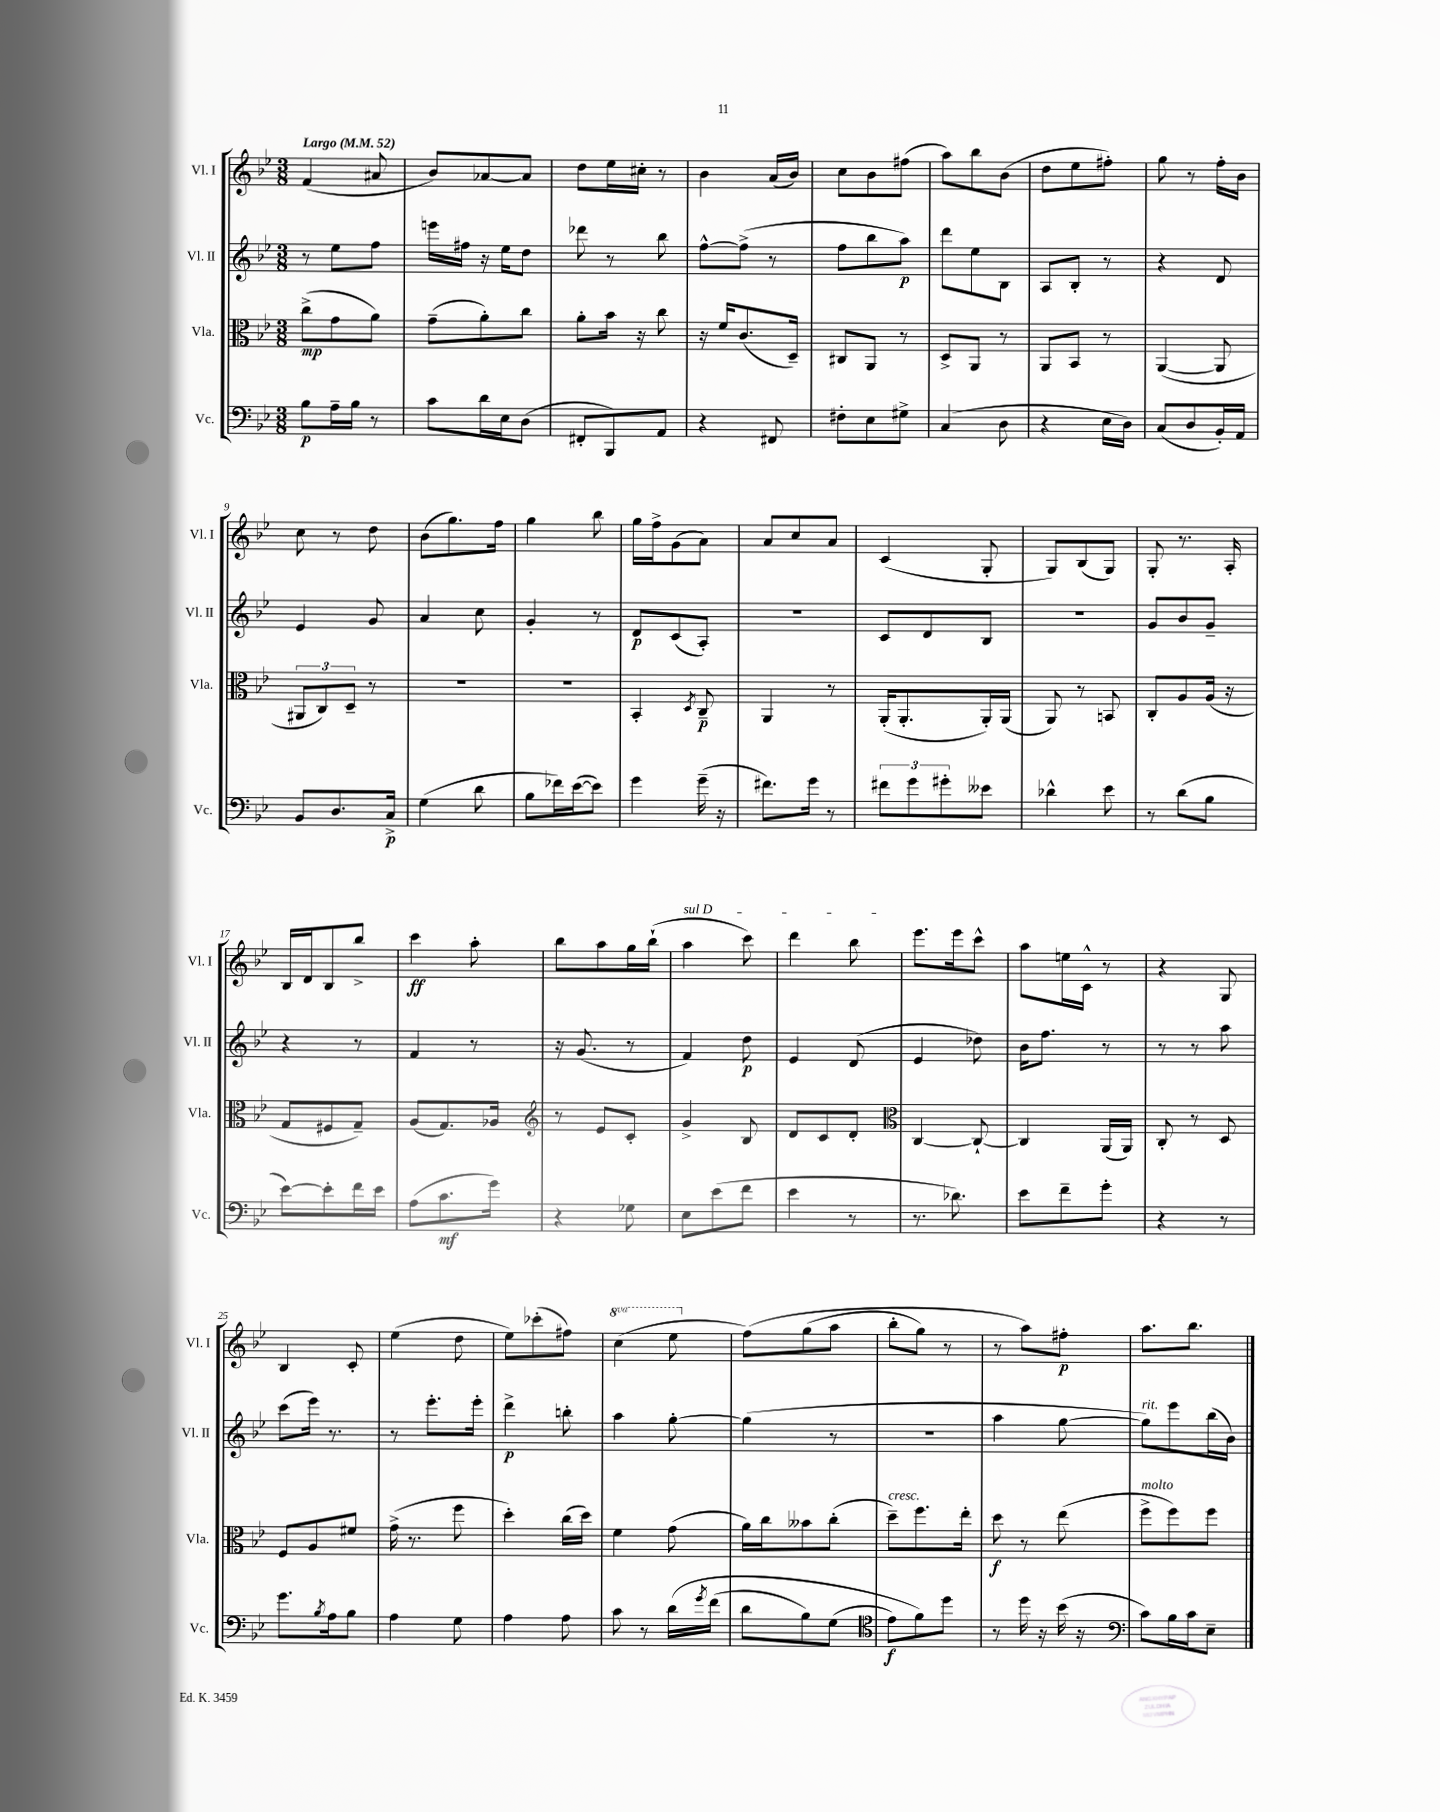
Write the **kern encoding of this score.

**kern	**dynam	**kern	**dynam	**kern	**dynam	**kern	**dynam
*part4	*part4	*part3	*part3	*part2	*part2	*part1	*part1
*staff4	*staff4	*staff3	*staff3	*staff2	*staff2	*staff1	*staff1
*I"Vc.	*	*I"Vla.	*	*I"Vl. II	*	*I"Vl. I	*
*I'Vc.	*	*I'Vla.	*	*I'Vl. II	*	*I'Vl. I	*
*clefF4	*	*clefC3	*	*clefG2	*	*clefG2	*
*k[b-e-]	*	*k[b-e-]	*	*k[b-e-]	*	*k[b-e-]	*
*M3/8	*	*M3/8	*	*M3/8	*	*M3/8	*
*MM52	*	*MM52	*	*MM52	*	*MM52	*
=1	=1	=1	=1	=1	=1	=1	=1
!	!	!	!	!	!	!LO:TX:a:B:t=Largo	!
8B-\L	p	(8cc^\L	mp	8r	.	(4f/	.
16A~\L	.	8g\	.	8ee-\L	.	.	.
16B-\JJ	.	.	.	.	.	.	.
8r	.	8a\J)	.	8ff\J	.	8a#X/	.
=2	=2	=2	=2	=2	=2	=2	=2
8c\L	.	(8g~\L	.	16eeen\LL	.	8b-/L)	.
.	.	.	.	16ff#X\JJ	.	.	.
16d\L	.	8a'\)	.	16r	.	[8a-X/	.
16E-\J	.	.	.	16ee-\KL	.	.	.
(8D\J	.	8cc\J	.	8dd\J	.	8a-/J]	.
=3	=3	=3	=3	=3	=3	=3	=3
8FF#X'/L	.	8a'\L	.	8ddd-X\	.	8dd\L	.
8BBB-/)	.	16b-\Jk	.	8r	.	16ee-\L	.
.	.	16r	.	.	.	16cc#X'\JJ	.
8AA/J	.	8cc\	.	8bb-\	.	8r	.
=4	=4	=4	=4	=4	=4	=4	=4
4r	.	16r	.	[8ff^^\L	.	4b-\	.
.	.	16f/KL	.	.	.	.	.
.	.	(8.c/	.	(8ff^\J]	.	.	.
8FF#X/	.	.	.	8r	.	(16a/LL	.
.	.	16D~/Jk)	.	.	.	16b-/JJ)	.
=5	=5	=5	=5	=5	=5	=5	=5
8F#X'\L	.	8C#X/L	.	8ff\L	.	8cc\L	.
8E-\	.	8AA/J	.	8bb-\	.	8b-\	.
8G#X^\J	.	8r	.	8aa\J)	p	(8ff#X\J	.
=6	=6	=6	=6	=6	=6	=6	=6
(4C/	.	8D^/L	.	8ddd\L	.	8aa\L)	.
.	.	8AA/J	.	8ee-\	.	8bb-\	.
8D\	.	8r	.	8B-\J	.	(8b-\J	.
=7	=7	=7	=7	=7	=7	=7	=7
4r	.	8AA/L	.	8A/L	.	8dd\L	.
.	.	8BB-/J	.	8B-'/J	.	8ee-\	.
16E-\LL	.	8r	.	8r	.	8ff#X'\J)	.
16D\JJ)	.	.	.	.	.	.	.
=8	=8	=8	=8	=8	=8	=8	=8
(8C/L	.	([4AA/	.	4r	.	8gg\	.
8D/	.	.	.	.	.	8r	.
16BB-'/L)	.	8AA/]	.	8d/	.	16ff'\LL	.
16AA/JJ	.	.	.	.	.	16b-\JJ	.
!!LO:LB:g=z
=9	=9	=9	=9	=9	=9	=9	=9
8BB-/L	.	12AA#X/L	.	4e-/	.	8cc\	.
.	.	12C/)	.	.	.	.	.
8.D/	.	.	.	.	.	8r	.
.	.	12D~/J	.	.	.	.	.
.	.	8r	.	8g/	.	8dd\	.
16C^/Jk	p	.	.	.	.	.	.
=10	=10	=10	=10	=10	=10	=10	=10
(4G\	.	4.r	.	4a/	.	(8b-\L	.
.	.	.	.	.	.	8.gg\)	.
8d\	.	.	.	8cc\	.	.	.
.	.	.	.	.	.	16ff\Jk	.
=11	=11	=11	=11	=11	=11	=11	=11
8B-\L	.	4.r	.	4g'/	.	4gg\	.
16f-X\L)	.	.	.	.	.	.	.
([16e-\J	.	.	.	.	.	.	.
8e-\J])	.	.	.	8r	.	8bb-\	.
=12	=12	=12	=12	=12	=12	=12	=12
4g\	.	4BB-'/	.	8d/L	p	16gg\LL	.
.	.	.	.	.	.	16ff^\J	.
.	.	.	.	(8c/	.	(8g\	.
.	.	8qD/	.	.	.	.	.
(16g~\	.	8C~/	p	8A'/J)	.	8a\J)	.
16r	.	.	.	.	.	.	.
=13	=13	=13	=13	=13	=13	=13	=13
8.f#X\L)	.	4AA/	.	4.r	.	8a/L	.
.	.	.	.	.	.	8cc/	.
16g\Jk	.	.	.	.	.	.	.
8r	.	8r	.	.	.	8a/J	.
=14	=14	=14	=14	=14	=14	=14	=14
12f#X\L	.	(16AA'/KL	.	8c/L	.	(4c/	.
.	.	8.AA'/	.	.	.	.	.
12g\	.	.	.	.	.	.	.
.	.	.	.	8d/	.	.	.
12g#X'\	.	.	.	.	.	.	.
8e--X\J	.	16AA'/L)	.	8B-/J	.	8G'/	.
.	.	(16AA/JJ	.	.	.	.	.
=15	=15	=15	=15	=15	=15	=15	=15
4d-X^^\	.	8AA/)	.	4.r	.	8G/L)	.
.	.	8r	.	.	.	(8B-/	.
8e-\	.	8BBn/	.	.	.	8G/J)	.
=16	=16	=16	=16	=16	=16	=16	=16
8r	.	8C'/L	.	8g/L	.	8G'/	.
(8d\L	.	8A/	.	8b-/	.	8.r	.
8B-\J	.	(16A/Jk	.	8g~/J	.	.	.
.	.	16r	.	.	.	16A'/	.
!!LO:LB:g=z
=17	=17	=17	=17	=17	=17	=17	=17
[8e-\L)	.	8G/L	.	4r	.	16B-/LL	.
.	.	.	.	.	.	16d/J	.
8e-'\]	.	8F#X/	.	.	.	8B-/	.
16f\L	.	8G~/J)	.	8r	.	8bb-^/J	.
16e-\JJ	.	.	.	.	.	.	.
=18	=18	=18	=18	=18	=18	=18	=18
(8A\L	.	(8A/L	.	4f/	.	4ccc\	ff
8.c\	mf	8.G/)	.	.	.	.	.
.	.	.	.	8r	.	8aa'\	.
16g\Jk)	.	16A-X/Jk	.	.	.	.	.
=19	=19	=19	=19	=19	=19	=19	=19
*	*	*clefG2	*	*	*	*	*
4r	.	8r	.	16r	.	8bb-\L	.
.	.	.	.	(8.g/	.	.	.
.	.	8e-/L	.	.	.	8aa\	.
8G-X\	.	8c'/J	.	8r	.	16gg\L	.
.	.	.	.	.	.	(16bb-`\JJ	.
=20	=20	=20	=20	=20	=20	=20	=20
!	!	!	!	!	!	!LO:TX:a:i:t=sul D	!
8E-\L	.	4g^/	.	4f/)	.	4aa\	.
(8e-\	.	.	.	.	.	.	.
8f\J	.	8B-/	.	8dd\	p	8ccc\)	.
=21	=21	=21	=21	=21	=21	=21	=21
4e-\	.	8d/L	.	4e-/	.	4ddd\	.
.	.	8c/	.	.	.	.	.
8r	.	8d'/J	.	(8d/	.	8bb-\	.
=22	=22	=22	=22	=22	=22	=22	=22
*	*	*clefC3	*	*	*	*	*
8.r	.	[4C/	.	4e-/	.	8.eee-\L	.
8.d-X\)	.	.	.	.	.	16eee-\k	.
.	.	8C`/_	.	8dd-X\)	.	8ccc^^\J	.
=23	=23	=23	=23	=23	=23	=23	=23
8e-\L	.	4C/]	.	16b-\KL	.	8aa\L	.
.	.	.	.	8.ff\J	.	.	.
8f~\	.	.	.	.	.	16een\L	.
.	.	.	.	.	.	16c^^\JJ	.
8g'\J	.	(16AA/LL	.	8r	.	8r	.
.	.	16AA/JJ)	.	.	.	.	.
=24	=24	=24	=24	=24	=24	=24	=24
4r	.	8C'/	.	8r	.	4r	.
.	.	8r	.	8r	.	.	.
8r	.	8D/	.	8aa\	.	8G/	.
!!LO:LB:g=z
=25	=25	=25	=25	=25	=25	=25	=25
8.g\L	.	8F/L	.	(8ccc\L	.	4B-/	.
.	.	8A/	.	16eee-\Jk)	.	.	.
8qB-/	.	.	.	.	.	.	.
16A\k	.	.	.	8.r	.	.	.
8B-\J	.	8f#X/J	.	.	.	8c'/	.
=26	=26	=26	=26	=26	=26	=26	=26
4A\	.	(16g^\	.	8r	.	(4ee-\	.
.	.	8.r	.	.	.	.	.
.	.	.	.	8.eee-'\L	.	.	.
8G\	.	8ff\	.	.	.	8dd\	.
.	.	.	.	16eee-'\Jk	.	.	.
=27	=27	=27	=27	=27	=27	=27	=27
4A\	.	4dd'\)	.	4ddd^\	p	8ee-\L)	.
.	.	.	.	.	.	(8ccc-X'\	.
8A\	.	(16cc\LL	.	8bbn'\	.	8ff#X\J)	.
.	.	16dd\JJ)	.	.	.	.	.
=28	=28	=28	=28	=28	=28	=28	=28
*	*	*	*	*	*	*8va	*
8c\	.	4f\	.	4aa\	.	(4ccc\	.
8r	.	.	.	.	.	.	.
(16d\LL	.	(8g\	.	[8gg'\	.	8eee-\	.
8qg/	.	.	.	.	.	.	.
(16f\JJ	.	.	.	.	.	.	.
=29	=29	=29	=29	=29	=29	=29	=29
*	*	*	*	*	*	*X8va	*
8d\L	.	16a\LL)	.	(4gg\]	.	(8ff\L)	.
.	.	16cc\J	.	.	.	.	.
8B-\)	.	8b--X\	.	.	.	(8gg\	.
(8G\J	.	(8cc'\J	.	8r	.	8aa\J	.
=30	=30	=30	=30	=30	=30	=30	=30
*clefC4	*	*	*	*	*	*	*
!	!	!LO:TX:a:i:t=cresc.	!	!	!	!	!
8e-\L)	f	8dd~\L)	.	4.r	.	8bb-'\L	.
8f\)	.	8.ff\	.	.	.	8gg\J)	.
8dd\J	.	.	.	.	.	8r	.
.	.	16ee-'\Jk	.	.	.	.	.
=31	=31	=31	=31	=31	=31	=31	=31
8r	.	8dd\	f	4aa\	.	8r	.
16dd\	.	8r	.	.	.	8aa\L)	.
16r	.	.	.	.	.	.	.
(16b-\	.	(8ee-\	.	[8gg\	.	8ff#X'\J	p
16r	.	.	.	.	.	.	.
=32	=32	=32	=32	=32	=32	=32	=32
*clefF4	*	*	*	*	*	*	*
!	!	!	!	!LO:TX:a:i:t=rit.	!	!	!
!	!	!LO:TX:a:i:t=molto	!	!	!	!	!
8c\L)	.	8ff^\L	.	8gg\L])	.	8.aa\L	.
16B-\L	.	8ff\)	.	8eee-\	.	.	.
16c\J	.	.	.	.	.	8.bb-\J	.
8E-~\J	.	8ff\J	.	(16bb-\L	.	.	.
.	.	.	.	16b-\JJ)	.	.	.
==	==	==	==	==	==	==	==
*-	*-	*-	*-	*-	*-	*-	*-
